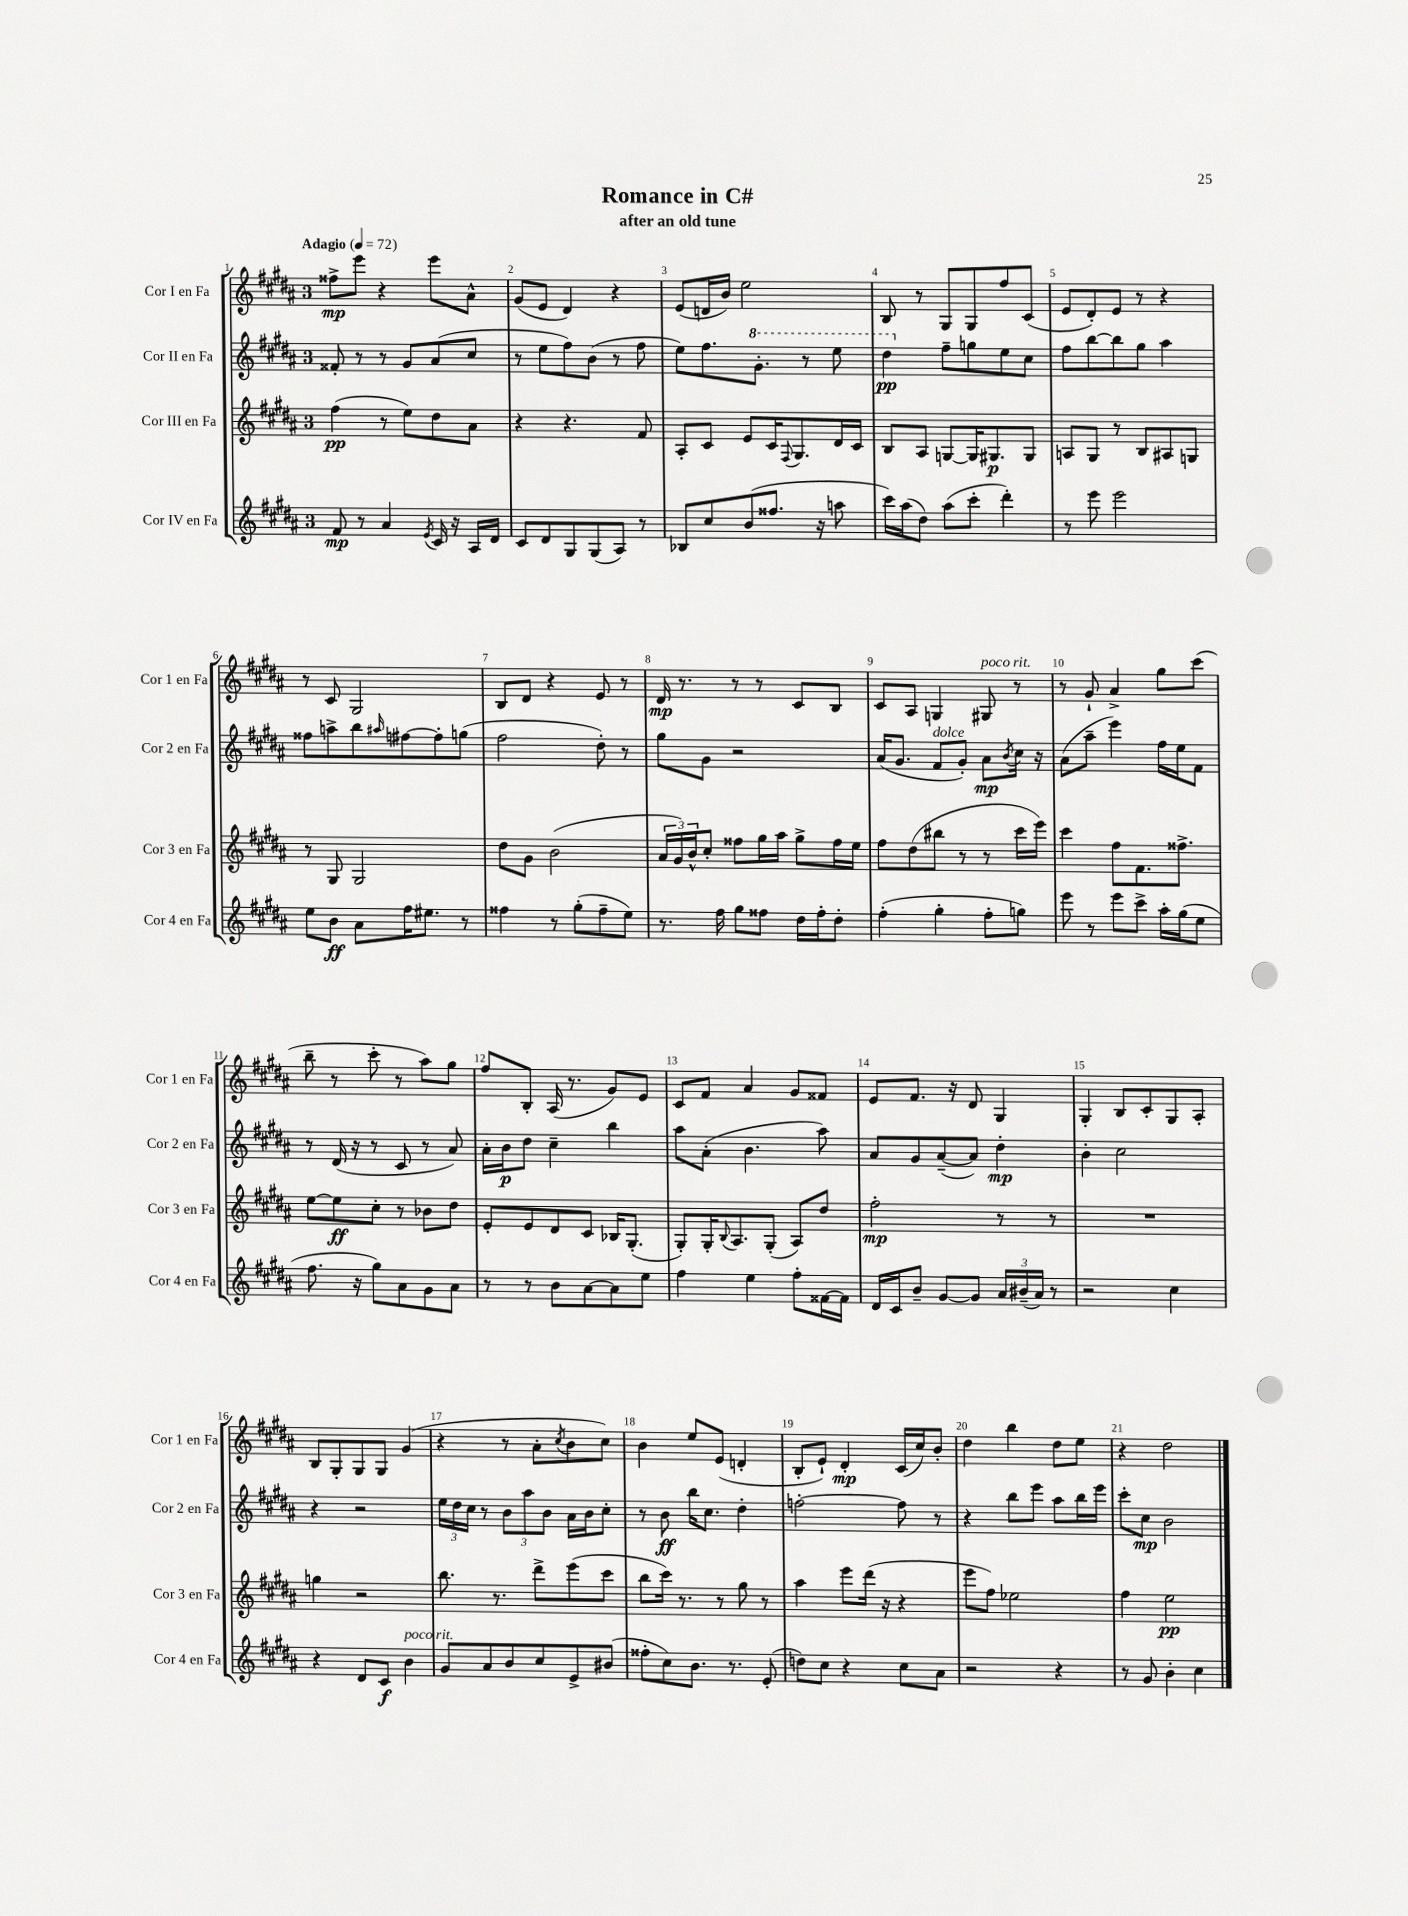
\header { title = "Romance in C#" subtitle = "after an old tune" }
<<
\new StaffGroup <<
\new Staff = "s0" \with { instrumentName = "Cor I en Fa" shortInstrumentName = "Cor 1 en Fa" } {
    \clef treble \key b \major \once \override Staff.TimeSignature.style = #'single-digit \time 3/4 \tempo "Adagio" 4 = 72
    fisis''8->\mp e'''8 r4 e'''8 ais'8-^ |
    gis'8( e'8 dis'4) r4 |
    e'8( d'16 b'16) e''2 |
    b8 r8 gis8 gis8 fis''8 cis'8( |
    e'8 dis'8-.) e'8 r8 r4 |
    r8 cis'8 gis2 |
    b8 dis'8 r4 e'8 r8 |
    dis'16\mp r8. r8 r8 cis'8 b8 |
    cis'8 ais8 g4 gis8^\markup { \italic "poco rit." } r8 |
    r8 gis'8-! ais'4-> gis''8 cis'''8( |
    b''8-- r8 cis'''8-. r8 ais''8) gis''8 |
    fis''8 b8-. ais16( r8. gis'8) e'8 |
    cis'8 fis'8 ais'4 gis'8 fisis'8 |
    e'8 fis'8. r16 dis'8 gis4 |
    gis4-. b8 cis'8-. gis8 ais8-. |
    b8 gis8-. gis8 gis8 gis'4( |
    r4 r8 ais'8-. \acciaccatura { cis''8 } b'8 cis''8) |
    b'4 e''8 e'8( d'4-. |
    b8-. e'8-!) dis'4-.\mp cis'16( cis''16) b'8-. |
    dis''4 b''4 dis''8 e''8 |
    r4 dis''2 \bar "|." |
}
\new Staff = "s1" \with { instrumentName = "Cor II en Fa" shortInstrumentName = "Cor 2 en Fa" } {
    \clef treble \key b \major \once \override Staff.TimeSignature.style = #'single-digit \time 3/4
    fisis'8-. r8 r8 gis'8 ais'8( cis''8 |
    r8 e''8 fis''8) b'8( r8 fis''8 |
    e''8) fis''8. \ottava #1 gis''8.-. r8 e'''8 |
    dis'''4\pp \ottava #0 fis''8-- g''8 e''8 cis''8 |
    fis''8 b''8~ b''8 gis''8 ais''4 |
    fisis''8 a''8-> b''8 \grace { ais''16 } fis''8~ fis''8-. g''8( |
    fis''2 dis''8-.) r8 |
    gis''8 gis'8 r2 |
    ais'16( gis'8. fis'8^\markup { \italic "dolce" } gis'8-.) ais'8\mp \acciaccatura { b'8 } cis''16 r16 |
    ais'8( ais''8-- e'''4) fis''16 e''16 fis'8 |
    r8 dis'16( r16 r8 cis'8 r8 ais'8) |
    ais'16-. b'16\p dis''8 cis''4-- b''4 |
    ais''8 ais'8-.( b'4. ais''8) |
    ais'8 gis'8 ais'8~--( ais'8) dis''4-.\mp |
    b'4-. cis''2 |
    r4 r2 |
    \tuplet 3/2 { e''16 dis''16 cis''16 } r8 \tuplet 3/2 { b'8 ais''8 b'8 } ais'16 b'16 cis''8-. |
    r8 b'8\ff b''16 cis''8. dis''4-. |
    f''2~-. f''8 r8 |
    r4 b''8 e'''8 ais''8 b''16 e'''16 |
    cis'''8-. cis''8\mp b'2 \bar "|." |
}
\new Staff = "s2" \with { instrumentName = "Cor III en Fa" shortInstrumentName = "Cor 3 en Fa" } {
    \clef treble \key b \major \once \override Staff.TimeSignature.style = #'single-digit \time 3/4
    fis''4\pp( r8 e''8) dis''8 ais'8 |
    r4 r4. fis'8 |
    ais8-. cis'8 e'8 cis'16 \appoggiatura { fis8 } gis8. dis'16 cis'16 |
    b8 ais8 g8~ g16 gis8.\p gis8 |
    a8 gis8 r8 b8 ais8 g8 |
    r8 gis8 gis2 |
    dis''8 gis'8 b'2( |
    \tuplet 3/2 { ais'16 gis'16) b'16-^ } cis''8-. fisis''8 gis''16 ais''16 gis''8-> fisis''16 e''16 |
    fis''8 dis''8( bis''8 r8 r8 cis'''16 e'''16) |
    cis'''4 fis''8 fis'8. fisis''8.-> |
    e''8~ e''8\ff cis''8-. r8 bes'8 dis''8 |
    e'8-. e'8 dis'8 cis'8 bes16 gis8.-.( |
    gis8-.) gis16-. \appoggiatura { b8 } ais8. gis8-.( ais8) dis''8 |
    fis''2-.\mp r8 r8 |
    R2. |
    g''4 r2 |
    b''8. r8. dis'''8-> e'''8( cis'''8 |
    b''8 cis'''16) r8. r8 gis''8 r8 |
    ais''4 e'''8 dis'''16( r16 r4 |
    e'''8 fis''8) ees''2 |
    fis''4 e''2\pp \bar "|." |
}
\new Staff = "s3" \with { instrumentName = "Cor IV en Fa" shortInstrumentName = "Cor 4 en Fa" } {
    \clef treble \key b \major \once \override Staff.TimeSignature.style = #'single-digit \time 3/4
    fis'8\mp r8 ais'4 \acciaccatura { e'8 } cis'16 r16 ais16 dis'16 |
    cis'8 dis'8 gis8 gis8( ais8) r8 |
    bes8 cis''8 b'8( fisis''8. r16 a''8 |
    cis'''16) ais''16( dis''8) ais''8( cis'''8-. dis'''4-.) |
    r8 e'''8 e'''2 |
    e''8 b'8\ff ais'8 fis''16 eis''8. r8 |
    fisis''4 r8 gis''8-.( fisis''8-- e''8) |
    r8. fis''16 gis''8 fisis''8 dis''16 fisis''16-. dis''8-. |
    fis''4-.( gis''4-. fis''8-. g''8) |
    e'''8 r8 e'''8 cis'''8-> ais''16-. gis''16( e''8 |
    fis''8. r16 gis''8) ais'8 gis'8 ais'8 |
    r8 r8 b'8 ais'8~ ais'8 e''8 |
    fis''4 e''4 fis''8-. fisis'16~ fisis'16 |
    dis'16 cis'16 b'8-- gis'8~ gis'8 \tuplet 3/2 { ais'16 bis'16--( ais'16) } r8 |
    r2 cis''4 |
    r4 dis'8 cis'8\f b'4^\markup { \italic "poco rit." } |
    gis'8 ais'8 b'8 cis''8 e'8-> bis'8( |
    fisis''8-. cis''8) b'8. r8. e'8-.( |
    d''8) cis''8 r4 cis''8 ais'8 |
    r2 r4 |
    r8 gis'8 b'4-. cis''4 \bar "|." |
}
>>
>>
\layout { \context { \Score \override BarNumber.break-visibility = ##(#f #t #t) barNumberVisibility = #all-bar-numbers-visible } }
